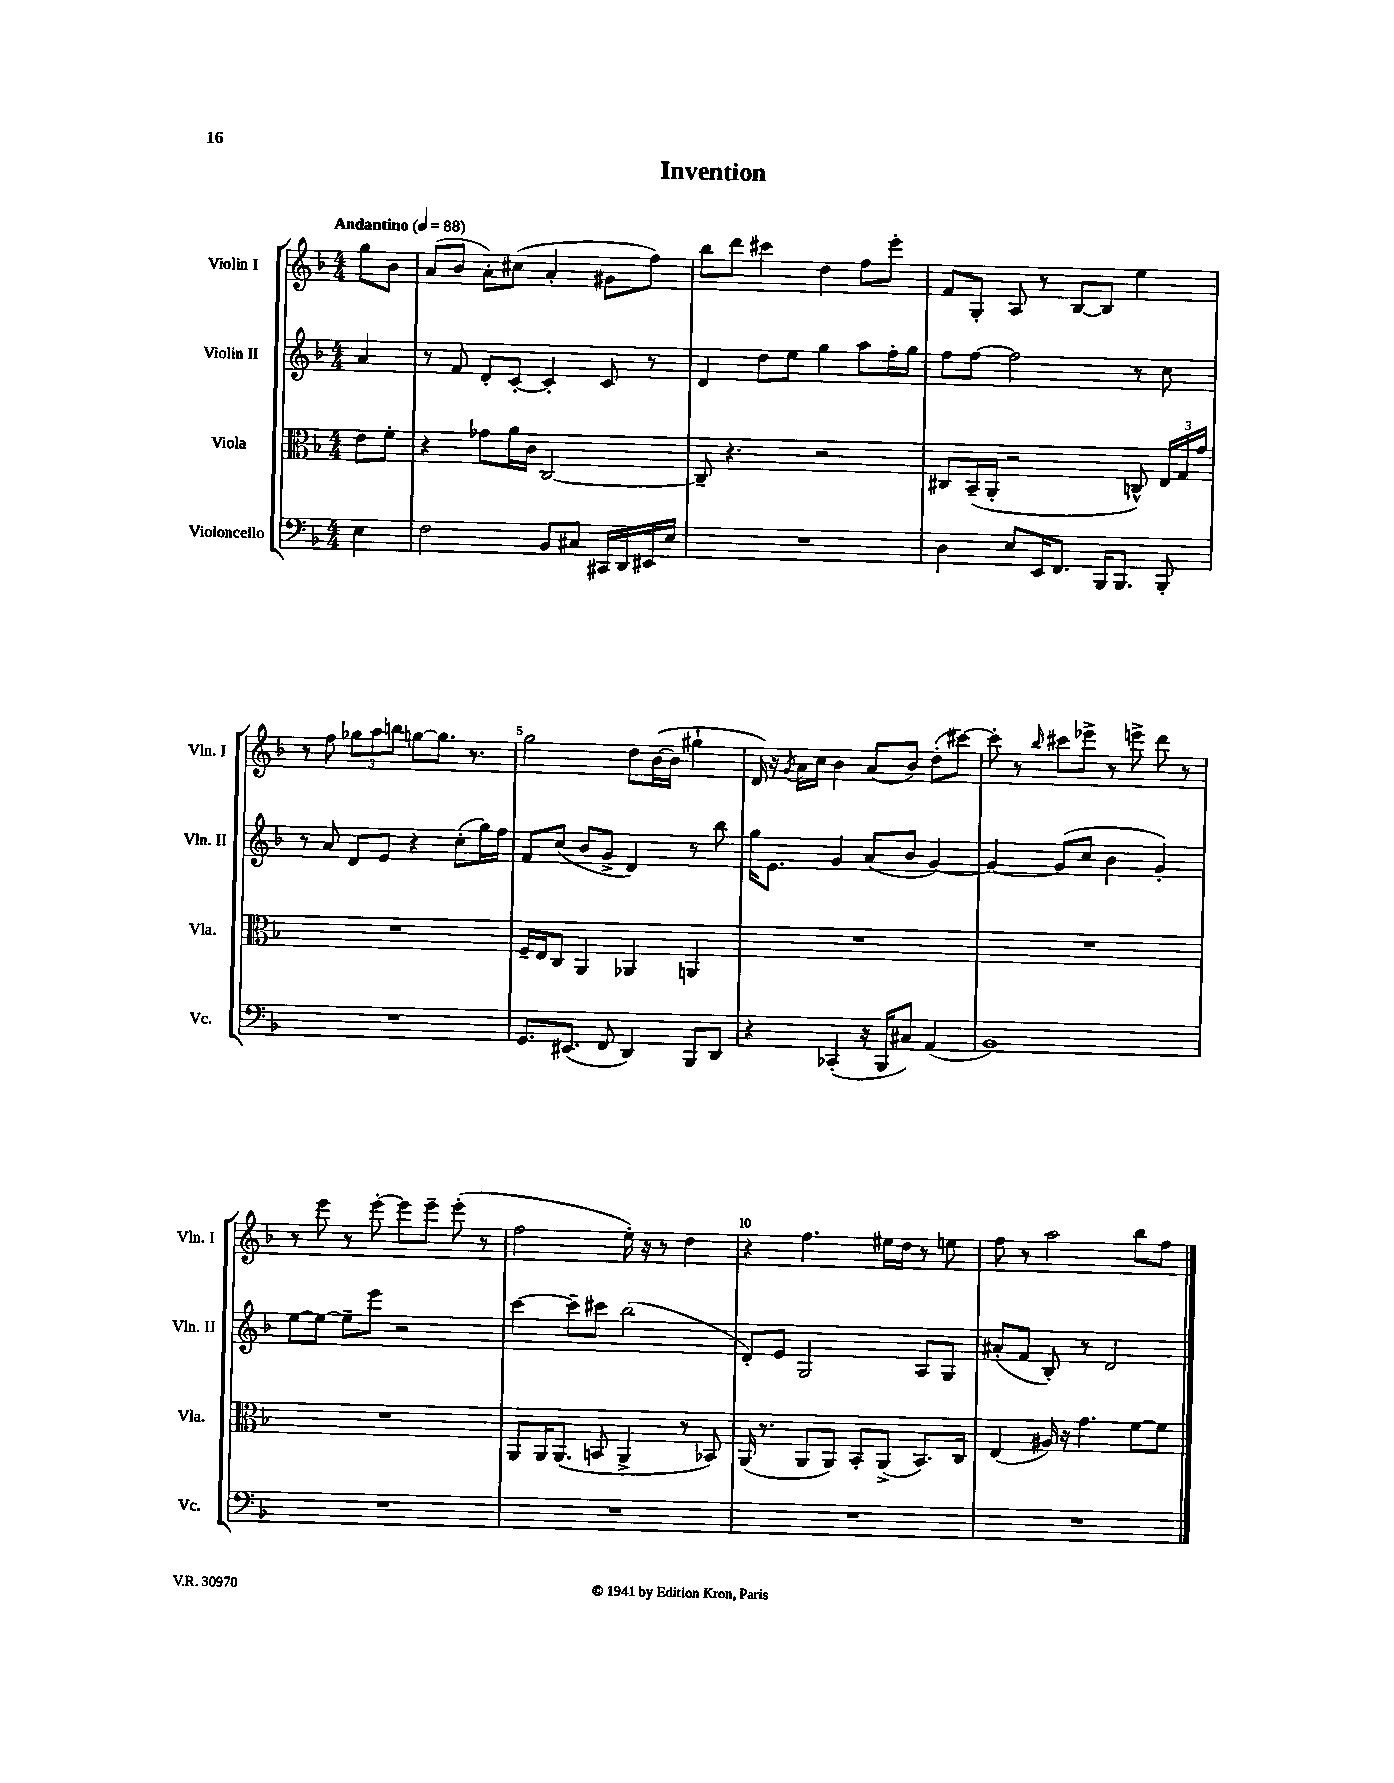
\header { title = "Invention" }
<<
\new StaffGroup <<
\new Staff = "s0" \with { instrumentName = "Violin I" shortInstrumentName = "Vln. I" } {
    \clef treble \key f \major \numericTimeSignature \time 4/4 \partial 4 \tempo "Andantino" 4 = 88
    \autoBeamOff g''8[ bes'8] |
    a'8[( bes'8] a'8[-.) cis''8]( a'4-. gis'8[ f''8]) |
    bes''8[ d'''8] cis'''4 d''4 f''8[ e'''8]-. |
    f'8[ g8]-. a8 r8 bes8[~ bes8] e''4 |
    r8 f''8 \tuplet 3/2 { ges''8[ a''8 b''8] } g''8[~ g''8.] r8. |
    g''2 d''8[ bes'16~( bes'16] gis''4-! |
    d'16) r16 \acciaccatura { g'8 } a'16[ c''16] bes'4 a'8[( bes'8]) d''8[-.( cis'''8]~) |
    cis'''8-. r8 \grace { bes''16 } cis'''8[ ees'''8]-> r8 e'''8-> d'''8 r8 |
    r8 e'''8 r8 e'''8~-. e'''8[ e'''8]-- e'''8-.( r8 |
    f''2 e''16-.) r16 r8 d''4 |
    r4 f''4. eis''16[ d''16] r8 e''8 |
    f''8 r8 a''2 bes''8[ f''8] \bar "|." |
}
\new Staff = "s1" \with { instrumentName = "Violin II" shortInstrumentName = "Vln. II" } {
    \clef treble \key f \major \numericTimeSignature \time 4/4 \partial 4
    \autoBeamOff a'4 |
    r8 f'8 d'8[-. c'8]~-. c'4-. c'8 r8 |
    d'4 d''8[ e''8] g''4 a''8[ f''16-. g''16] |
    f''8[ f''8]~ f''2 r8 c''8 |
    r8 a'8 d'8[ e'8] r4 c''8[-.( g''16) f''16] |
    f'8[ c''8]( bes'8[ g'8]-> d'4) r8 bes''8 |
    g''16[ e'8.] g'4 a'8[( bes'8] g'4~) |
    g'4~ g'8[( c''8] bes'4 g'4-.) |
    e''8[~ e''8]~ e''8[-- e'''8] r2 |
    c'''4~ c'''8[-- cis'''8] bes''2( |
    d'8[-.) e'8] g2 a8[ g8] |
    ais'8[-.( f'8] bes8-.) r8 d'2 \bar "|." |
}
\new Staff = "s2" \with { instrumentName = "Viola" shortInstrumentName = "Vla." } {
    \clef alto \key f \major \numericTimeSignature \time 4/4 \partial 4
    \autoBeamOff e'8[ f'8]-. |
    r4 ges'8[ a'16 c'16] c2~ |
    c8-- r4. r2 |
    cis8[ bes,16--( a,16]-. r2 c8-^) \tuplet 3/2 { e16[ g16 g'16] } |
    R1 |
    f16[-- e16 c8] a,4 aes,4 a,4 |
    R1 |
    R1 |
    R1 |
    a,8[ a,16 a,8.]( b,8 a,4-> r8 bes,8) |
    a,16( r8. a,8[ a,8]) bes,8[-. a,8]->( bes,8.[) c16] |
    e4( ais16) r16 g'4. f'8[~ f'8] \bar "|." |
}
\new Staff = "s3" \with { instrumentName = "Violoncello" shortInstrumentName = "Vc." } {
    \clef bass \key f \major \numericTimeSignature \time 4/4 \partial 4
    \autoBeamOff e4 |
    f2 bes,8[ cis8] cis,16[ d,16 eis,16 e16] |
    R1 |
    d4 e8[ e,16 f,8.] bes,,16[ bes,,8.] bes,,8-. |
    R1 |
    g,8.[ eis,8.]( f,8 d,4) bes,,8[ d,8] |
    r4 ces,4-.( r16 bes,,16[ cis8]) a,4( |
    bes,1) |
    R1 |
    R1 |
    R1 |
    R1 \bar "|." |
}
>>
>>
\layout { \context { \Score \override BarNumber.break-visibility = ##(#f #t #t) barNumberVisibility = #(every-nth-bar-number-visible 5) } }
